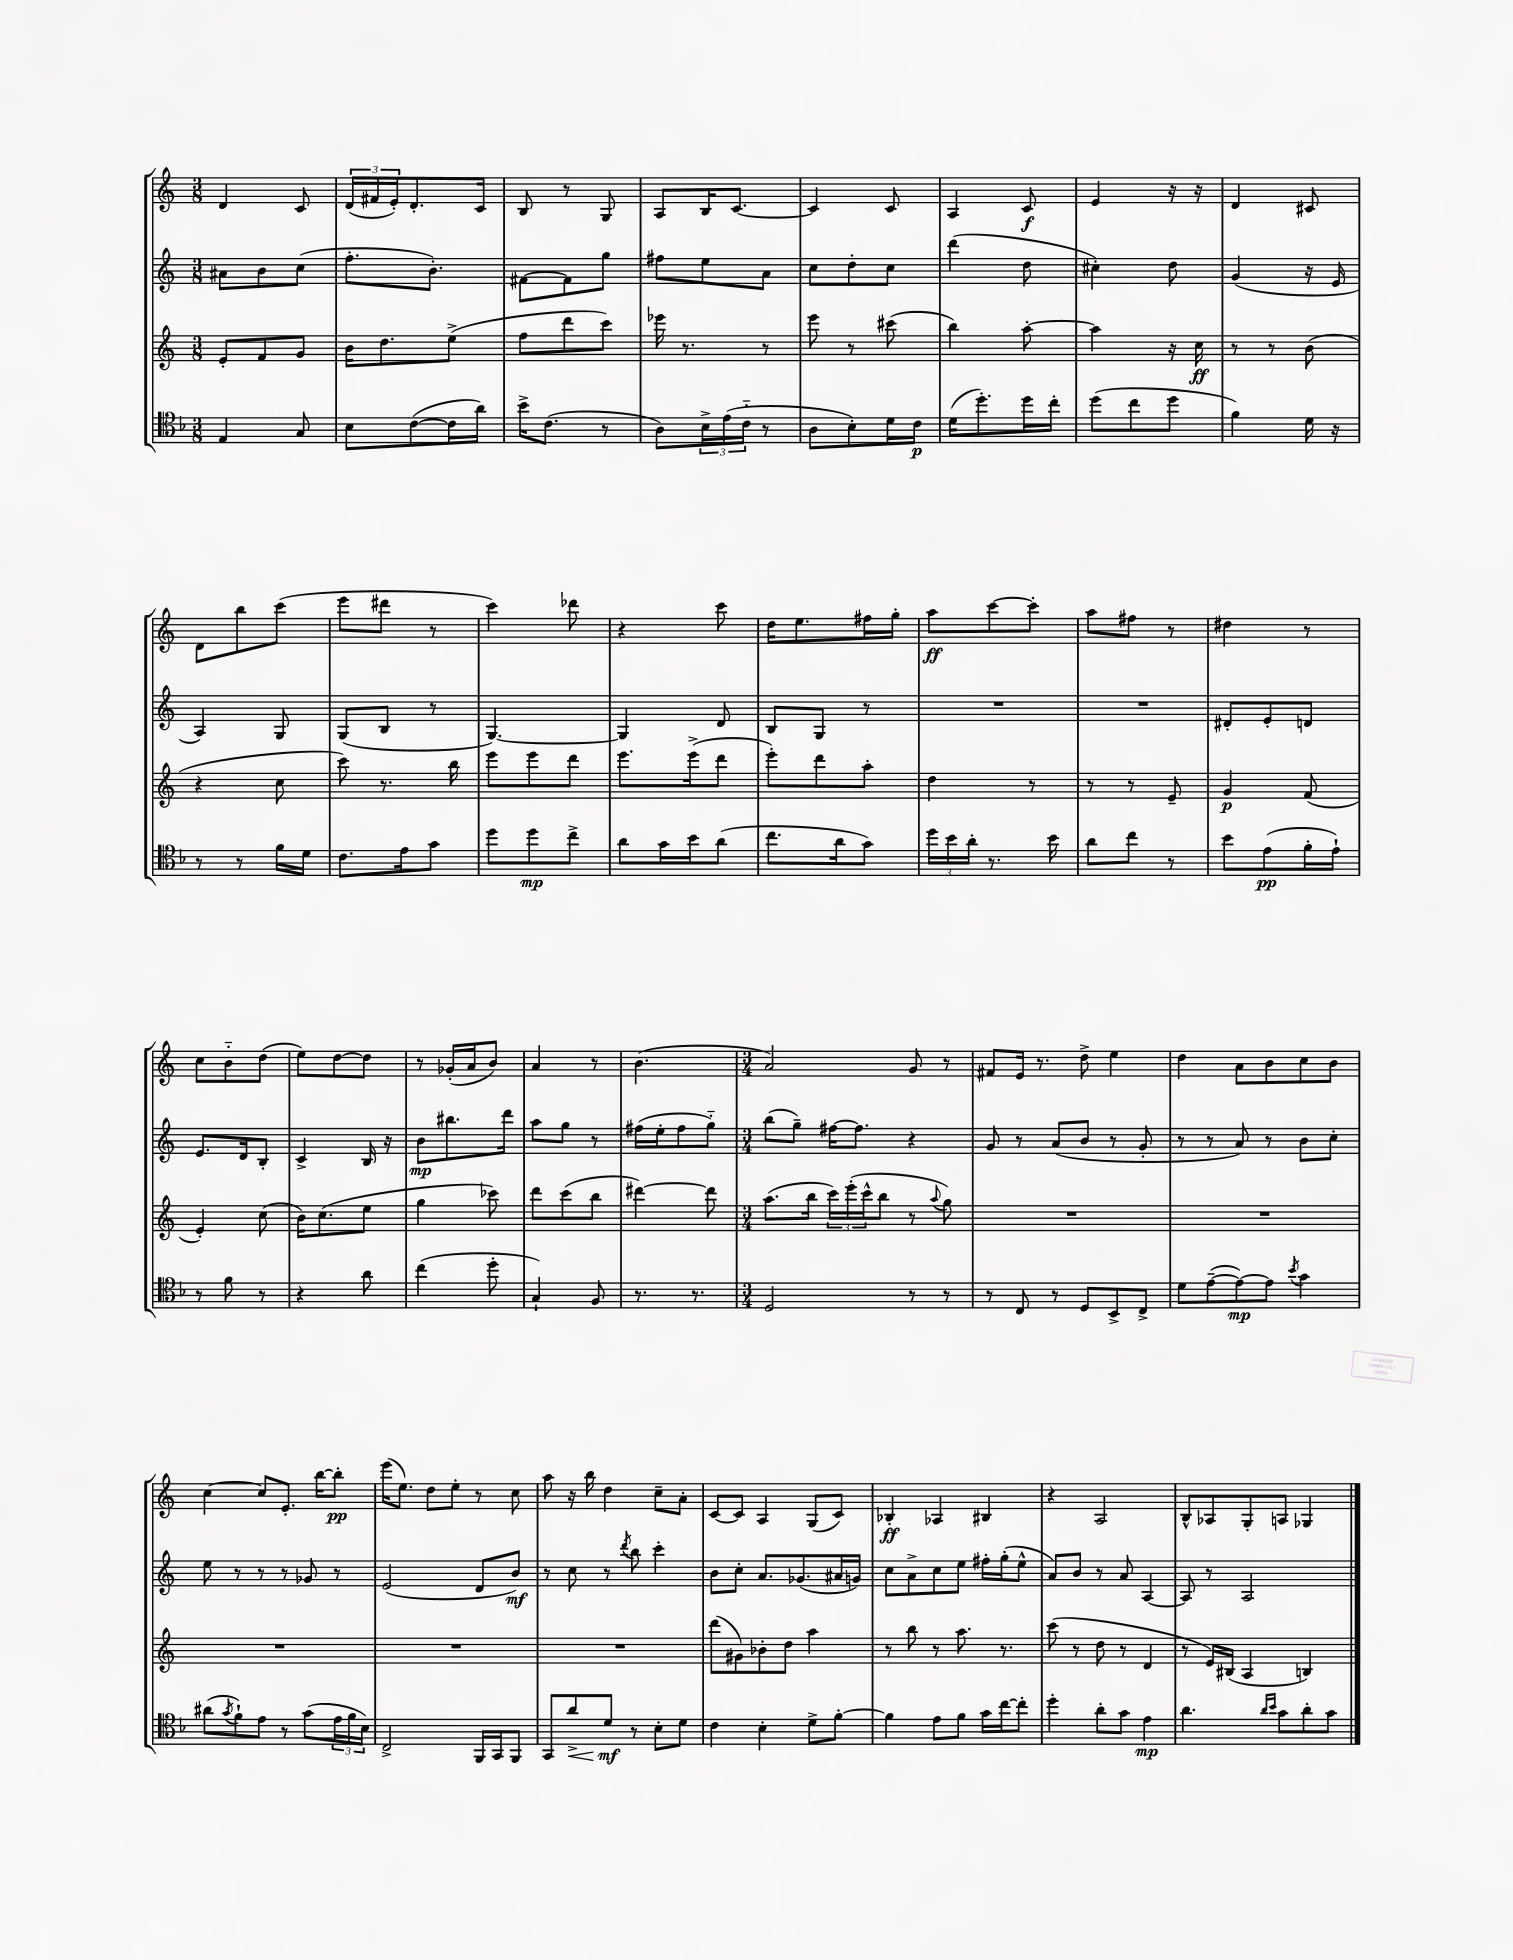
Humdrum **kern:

**kern	**dynam	**kern	**dynam	**kern	**dynam	**kern	**dynam
*part4	*part4	*part3	*part3	*part2	*part2	*part1	*part1
*staff4	*staff4	*staff3	*staff3	*staff2	*staff2	*staff1	*staff1
*clefC4	*	*clefG2	*	*clefG2	*	*clefG2	*
*k[b-]	*	*k[]	*	*k[]	*	*k[]	*
*M3/8	*	*M3/8	*	*M3/8	*	*M3/8	*
=35	=35	=35	=35	=35	=35	=35	=35
4E/	.	8e'/L	.	8a#X\L	.	4d/	.
.	.	8f/	.	8b\	.	.	.
8G/	.	8g/J	.	(8cc\J	.	8c/	.
=36	=36	=36	=36	=36	=36	=36	=36
8B-\L	.	16b\KL	.	8.ff'\L	.	(24d/LL	.
.	.	.	.	.	.	24f#X/	.
.	.	8.dd\	.	.	.	.	.
.	.	.	.	.	.	24e'/J)	.
([8c\	.	.	.	.	.	8.d'/	.
.	.	.	.	8.b'\J)	.	.	.
16c\L]	.	(8ee^\J	.	.	.	.	.
16a\JJ)	.	.	.	.	.	16c/Jk	.
=37	=37	=37	=37	=37	=37	=37	=37
16b-^\KL	.	8ff\L	.	[8f#X\L	.	8B/	.
(8.c\J	.	.	.	.	.	.	.
.	.	8ddd\	.	8f#\]	.	8r	.
8r	.	8ccc\J)	.	8gg\J	.	8G/	.
=38	=38	=38	=38	=38	=38	=38	=38
8A\L)	.	16eee-X\	.	8ff#X\L	.	8A/L	.
.	.	8.r	.	.	.	.	.
24B-^\L	.	.	.	8ee\	.	16B/K	.
(24e\	.	.	.	.	.	.	.
.	.	.	.	.	.	[8.c/J	.
24c\JJ	.	.	.	.	.	.	.
8r	.	8r	.	8a\J	.	.	.
=39	=39	=39	=39	=39	=39	=39	=39
8A\L	.	8eee\	.	8cc\L	.	4c/]	.
8B-'\)	.	8r	.	8dd'\	.	.	.
16d\L	.	(8ccc#X\	.	8cc\J	.	8c/	.
16c\JJ	p	.	.	.	.	.	.
=40	=40	=40	=40	=40	=40	=40	=40
(16d\KL	.	4bb\)	.	(4ddd\	.	4A/	.
8.dd'\)	.	.	.	.	.	.	.
16dd\L	.	[8aa'\	.	8dd\	.	8c/	f
16cc'\JJ	.	.	.	.	.	.	.
=41	=41	=41	=41	=41	=41	=41	=41
(8dd\L	.	4aa\]	.	4cc#X'\)	.	4e/	.
8cc\	.	.	.	.	.	.	.
8dd\J	.	16r	.	8dd\	.	16r	.
.	.	16cc\	ff	.	.	16r	.
=42	=42	=42	=42	=42	=42	=42	=42
4f\)	.	8r	.	(4g/	.	4d/	.
.	.	8r	.	.	.	.	.
16d\	.	(8b\	.	16r	.	8c#X/	.
16r	.	.	.	16e/	.	.	.
!!LO:LB:g=z
=43	=43	=43	=43	=43	=43	=43	=43
8r	.	4r	.	4A/)	.	8d\L	.
8r	.	.	.	.	.	8bb\	.
16f\LL	.	8cc\	.	8G/	.	(8ccc\J	.
16d\JJ	.	.	.	.	.	.	.
=44	=44	=44	=44	=44	=44	=44	=44
8.c\L	.	8ccc\)	.	(8G/L	.	8eee\L	.
.	.	8.r	.	8B/J	.	8ddd#X\J	.
16e\k	.	.	.	.	.	.	.
8g\J	.	.	.	8r	.	8r	.
.	.	16bb\	.	.	.	.	.
=45	=45	=45	=45	=45	=45	=45	=45
8dd\L	.	8eee\L	.	[4.G/)	.	4ccc\)	.
8dd\	mp	8eee\	.	.	.	.	.
8cc^\J	.	8ddd\J	.	.	.	8ddd-X\	.
=46	=46	=46	=46	=46	=46	=46	=46
8a\L	.	8.eee\L	.	4G/]	.	4r	.
16g\L	.	.	.	.	.	.	.
16b-\J	.	(16eee^\k	.	.	.	.	.
(8a\J	.	8ddd\J	.	8d/	.	8ccc\	.
=47	=47	=47	=47	=47	=47	=47	=47
8.cc\L	.	8eee'\L)	.	8B/L	.	16dd\KL	.
.	.	.	.	.	.	8.ee\	.
.	.	8ddd\	.	8G/J	.	.	.
16a\k	.	.	.	.	.	.	.
8g\J)	.	8aa'\J	.	8r	.	16ff#X\L	.
.	.	.	.	.	.	16gg'\JJ	.
=48	=48	=48	=48	=48	=48	=48	=48
24dd\LL	.	4dd\	.	4.r	.	8aa\L	ff
24b-\	.	.	.	.	.	.	.
24a'\JJ	.	.	.	.	.	.	.
8.r	.	.	.	.	.	[8ccc\	.
.	.	8r	.	.	.	8ccc'\J]	.
16b-\	.	.	.	.	.	.	.
=49	=49	=49	=49	=49	=49	=49	=49
8a\L	.	8r	.	4.r	.	8aa\L	.
8cc\J	.	8r	.	.	.	8ff#X\J	.
8r	.	8e~/	.	.	.	8r	.
=50	=50	=50	=50	=50	=50	=50	=50
8b-\L	.	4g/	p	8d#X'/L	.	4dd#X\	.
(8e\	pp	.	.	8e'/	.	.	.
16f'\L	.	(8f/	.	8dn/J	.	8r	.
16e`\JJ)	.	.	.	.	.	.	.
!!LO:LB:g=z
=51	=51	=51	=51	=51	=51	=51	=51
8r	.	4e'/)	.	8.e/L	.	8cc\L	.
8f\	.	.	.	.	.	8b\	.
.	.	.	.	16d/k	.	.	.
8r	.	(8cc\	.	8B'/J	.	(8dd\J	.
=52	=52	=52	=52	=52	=52	=52	=52
4r	.	16b\KL)	.	4c^/	.	8ee\L)	.
.	.	(8.cc\	.	.	.	.	.
.	.	.	.	.	.	[8dd\	.
8a\	.	8ee\J	.	16B/	.	8dd\J]	.
.	.	.	.	16r	.	.	.
=53	=53	=53	=53	=53	=53	=53	=53
(4cc\	.	4gg\	.	8b\L	mp	8r	.
.	.	.	.	8.bb#X\	.	(16g-X'/LL	.
.	.	.	.	.	.	16a/J	.
8dd'\	.	8ccc-X\)	.	.	.	8b/J)	.
.	.	.	.	16ddd\Jk	.	.	.
=54	=54	=54	=54	=54	=54	=54	=54
4G`/)	.	8ddd\L	.	8aa\L	.	4a/	.
.	.	(8ccc\	.	8gg\J	.	.	.
8F/	.	8bb\J	.	8r	.	8r	.
=55	=55	=55	=55	=55	=55	=55	=55
8.r	.	[4ddd#X\)	.	(16ff#X\LL	.	(4.b\	.
.	.	.	.	16ee'\J	.	.	.
.	.	.	.	8ff#\	.	.	.
8.r	.	.	.	.	.	.	.
.	.	8ddd#\]	.	8gg\J)	.	.	.
=56	=56	=56	=56	=56	=56	=56	=56
*M3/4	*	*M3/4	*	*M3/4	*	*M3/4	*
2D/	.	(8.aa\L	.	(8bb\L	.	2a/)	.
.	.	.	.	8gg~\J)	.	.	.
.	.	16bb\Jk	.	.	.	.	.
.	.	24ccc\LL)	.	[16ff#X\KL	.	.	.
.	.	(24eee'\	.	.	.	.	.
.	.	.	.	8.ff#\J]	.	.	.
.	.	24ccc^^\J	.	.	.	.	.
.	.	8bb\J	.	.	.	.	.
8r	.	8r	.	4r	.	8g/	.
.	.	8qqaa/	.	.	.	.	.
8r	.	8gg\)	.	.	.	8r	.
=57	=57	=57	=57	=57	=57	=57	=57
8r	.	2.r	.	8g/	.	8f#X/L	.
8C/	.	.	.	8r	.	16e/Jk	.
.	.	.	.	.	.	8.r	.
8r	.	.	.	(8a/L	.	.	.
8D/L	.	.	.	8b/J	.	8dd^\	.
8BB-^/	.	.	.	8r	.	4ee\	.
8C^/J	.	.	.	8g'/	.	.	.
=58	=58	=58	=58	=58	=58	=58	=58
8d\L	.	2.r	.	8r	.	4dd\	.
([8e~\	.	.	.	8r	.	.	.
8e\_)	mp	.	.	8a/)	.	8a\L	.
8e\J]	.	.	.	8r	.	8b\	.
8qb-/	.	.	.	.	.	.	.
4g\	.	.	.	8b\L	.	8cc\	.
.	.	.	.	8cc'\J	.	8b\J	.
!!LO:LB:g=z
=59	=59	=59	=59	=59	=59	=59	=59
(8a#X\L	.	2.r	.	8ee\	.	[4cc\	.
8qg/	.	.	.	.	.	.	.
8f`\)	.	.	.	8r	.	.	.
8e\J	.	.	.	8r	.	8cc/L]	.
8r	.	.	.	8r	.	8.e'/J	.
(8g\L	.	.	.	8g-X/	.	.	.
.	.	.	.	.	.	[16bb\KL	.
24e\L	.	.	.	8r	.	8bb'\J]	pp
24f\	.	.	.	.	.	.	.
24B-\JJ)	.	.	.	.	.	.	.
=60	=60	=60	=60	=60	=60	=60	=60
2C^/	.	2.r	.	(2e/	.	(16eee\KL	.
.	.	.	.	.	.	8.ee\J)	.
.	.	.	.	.	.	8dd\L	.
.	.	.	.	.	.	8ee'\J	.
16FF/LL	.	.	.	8d/L	.	8r	.
16GG/J	.	.	.	.	.	.	.
8FF/J	.	.	.	8b/J)	mf	8cc\	.
=61	=61	=61	=61	=61	=61	=61	=61
8GG/L	.	2.r	.	8r	.	8aa\	.
!	!LO:HP:b	!	!	!	!	!	!
8a^/	<	.	.	8cc\	.	16r	.
.	.	.	.	.	.	16bb\	.
8d/J	mf	.	.	8r	.	4dd\	.
.	.	.	.	8qddd/	.	.	.
8r	[	.	.	8bb\	.	.	.
8B-'\L	.	.	.	4ccc'\	.	8cc~\L	.
8d\J	.	.	.	.	.	8a'\J	.
=62	=62	=62	=62	=62	=62	=62	=62
4c\	.	(8ddd\L	.	8b\L	.	[8c/L	.
.	.	8g#X\)	.	8cc'\J	.	8c/J]	.
4B-'\	.	8b-X'\	.	8.a/L	.	4A/	.
.	.	8dd\J	.	.	.	.	.
.	.	.	.	(8.g-X/	.	.	.
8d^\L	.	4aa\	.	.	.	(8G/L	.
[8f'\J	.	.	.	16a#X/L	.	8c/J)	.
.	.	.	.	16gn/JJ)	.	.	.
=63	=63	=63	=63	=63	=63	=63	=63
4f\]	.	8r	.	8cc\L	.	4B-X'/	ff
.	.	8bb\	.	8a^\	.	.	.
8e\L	.	8r	.	8cc\	.	4A-X/	.
8f\J	.	8.aa\	.	8ee\J	.	.	.
16g\LL	.	.	.	16ff#X'\LL	.	4B#X/	.
[16cc\J	.	8.r	.	(16gg'\J	.	.	.
8cc'\J]	.	.	.	8ee^^\J	.	.	.
=64	=64	=64	=64	=64	=64	=64	=64
4dd'\	.	(8ccc\	.	8a/L)	.	4r	.
.	.	8r	.	8b/J	.	.	.
8a'\L	.	8dd\	.	8r	.	2A/	.
8g\J	.	8r	.	8a/	.	.	.
4e\	mp	4d/	.	[4A/	.	.	.
=65	=65	=65	=65	=65	=65	=65	=65
4.a\	.	8r	.	8A/]	.	8B^^/L	.
.	.	16e/LL)	.	8r	.	8A-X/	.
.	.	(16B#X/JJ	.	.	.	.	.
.	.	4A/	.	2A/	.	8G'/	.
16qqa/LL	.	.	.	.	.	.	.
16qqb-/JJ	.	.	.	.	.	.	.
8g\L	.	.	.	.	.	8An/J	.
8a'\	.	4Bn/)	.	.	.	4G-X/	.
8g\J	.	.	.	.	.	.	.
==	==	==	==	==	==	==	==
*-	*-	*-	*-	*-	*-	*-	*-
